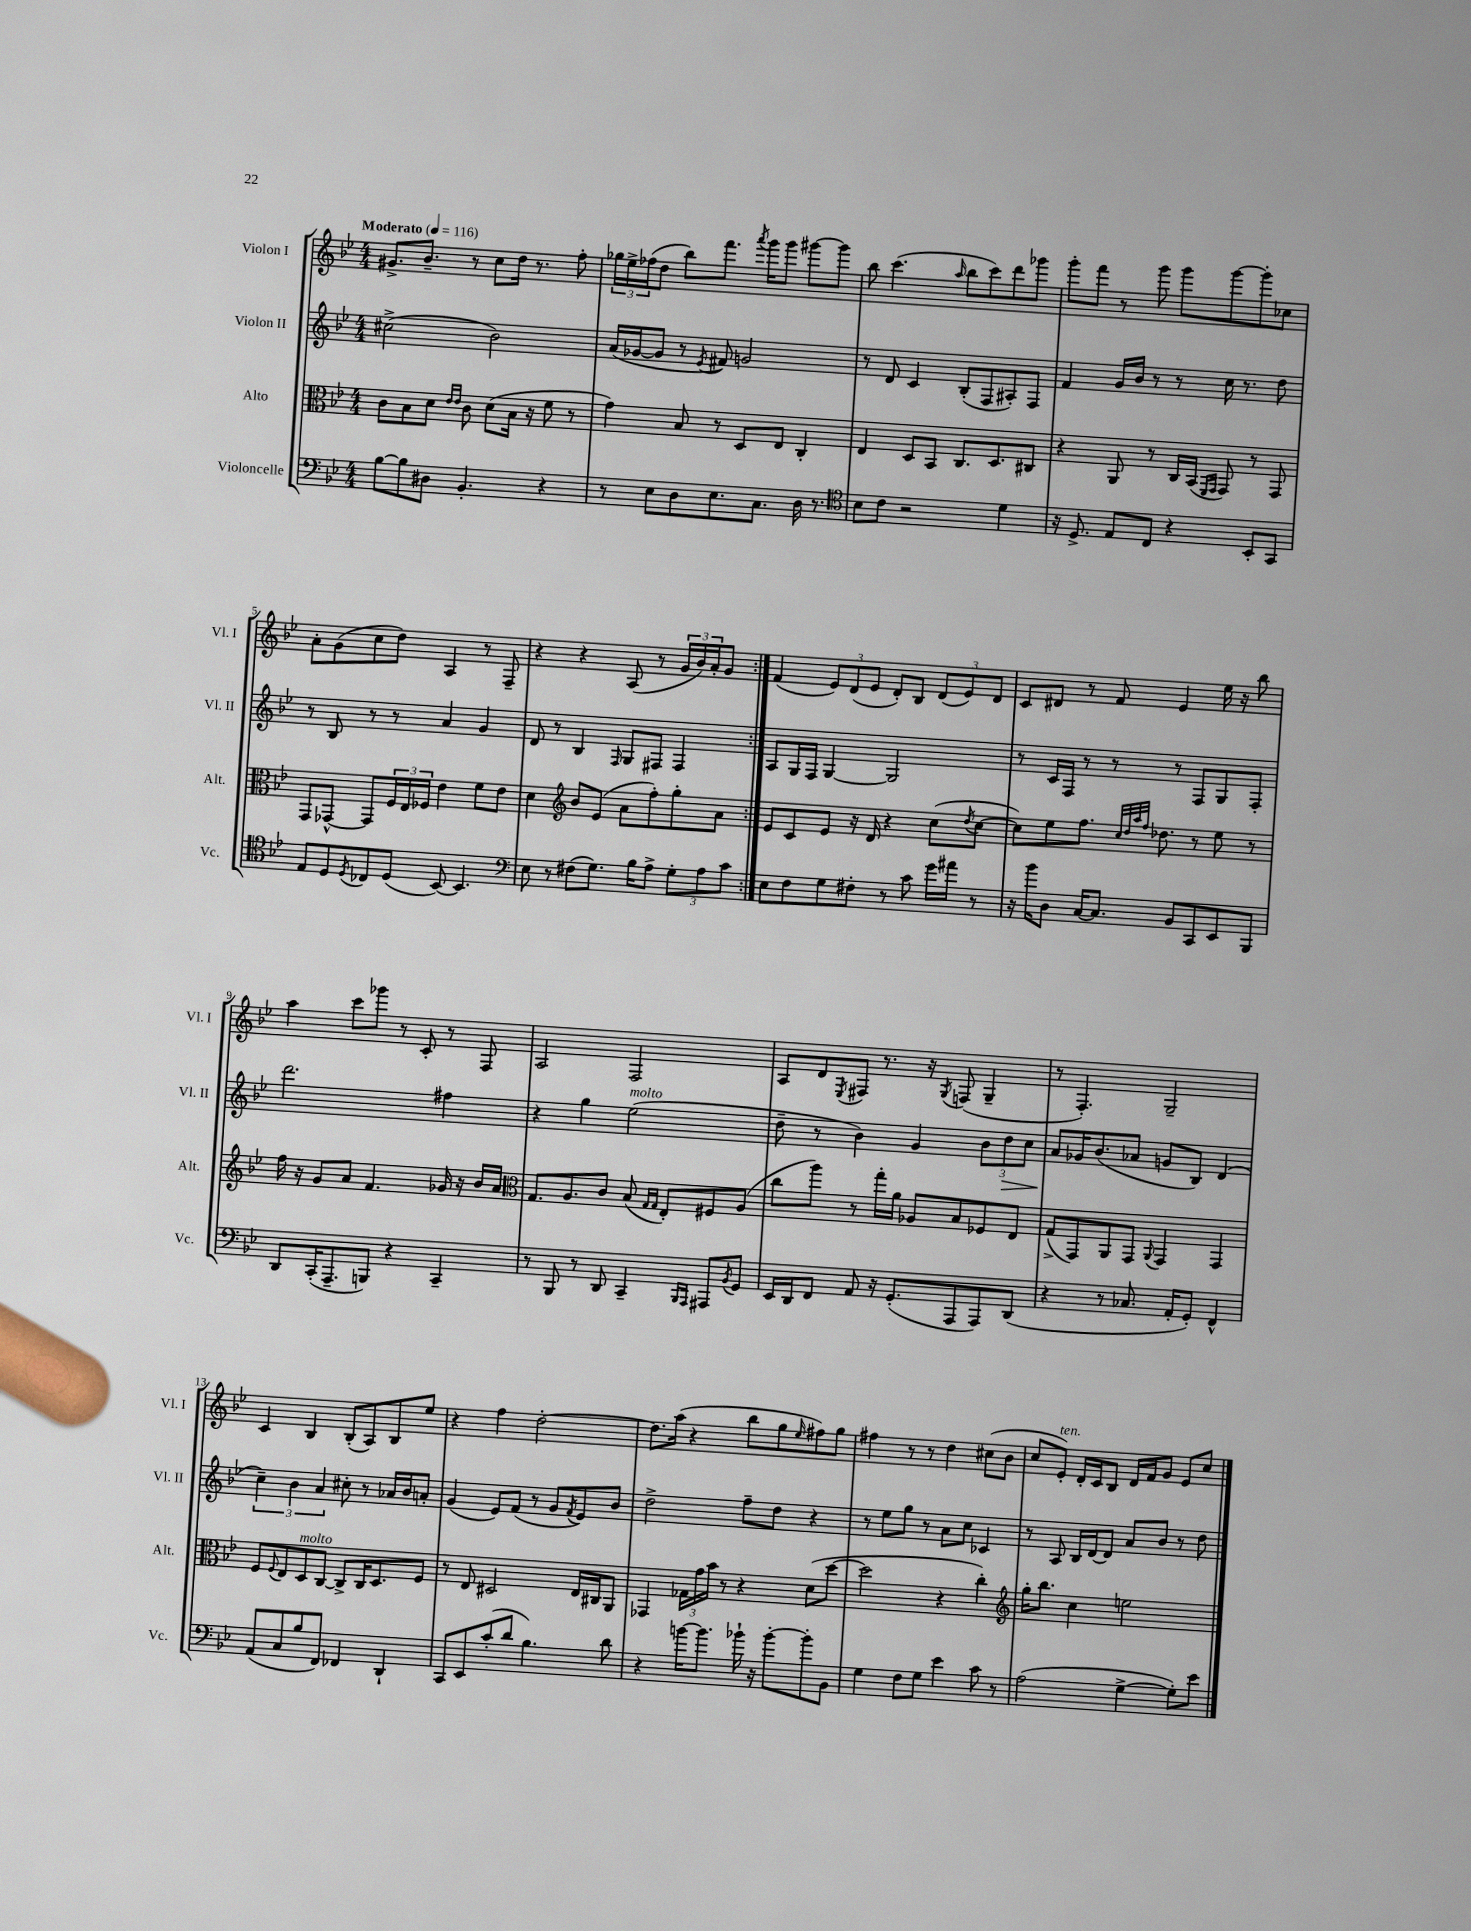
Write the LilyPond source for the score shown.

<<
\new StaffGroup <<
\new Staff = "s0" \with { instrumentName = "Violon I" shortInstrumentName = "Vl. I" } {
    \clef treble \key bes \major \numericTimeSignature \time 4/4 \tempo "Moderato" 4 = 116
    \repeat volta 2 { gis'8.-> bes'8.-- r8 c''8 d''16 r8. f''8-. |
    \tuplet 3/2 { ges''16 ees''16-> fes''16( } d''8 bes''8) f'''8. \acciaccatura { a'''8 } g'''16 g'''8 gis'''8~ gis'''8 |
    bes''8 c'''4.( \grace { a''16 } bes''8 c'''8) d'''8 ges'''8 |
    g'''8-. f'''8 r8 g'''8 g'''8 g'''8~ g'''8-. ces''8 |
    a'8-. g'8( c''8 d''8) a4 r8 f8-- |
    r4 r4 a8( r8 \tuplet 3/2 { g'16 bes'16) a'16-. } g'8 | }
    f'4( \tuplet 3/2 { ees'8) d'8( ees'8 } d'8-.) bes8 \tuplet 3/2 { d'8( ees'8) d'8 } |
    c'8 dis'8 r8 f'8 ees'4 ees''16 r16 bes''8 |
    a''4 c'''8 ges'''8 r8 c'8-. r8 f8 |
    a2 f2 |
    a8 d'8 \acciaccatura { ees8 } fis8 r8. r16 \acciaccatura { g8 } f8( g4-- |
    r8 f4.-.) g2-- |
    c'4 bes4 bes8-.( a8) bes8 ees''8 |
    r4 f''4 d''2~-. |
    d''8. a''16( r4 bes''8 g''8 \grace { ees''16 } fis''8) g''8 |
    fis''4 r8 r8 d''4 cis''8( bes'8 |
    c''8 ees'8-.^\markup { \italic "ten." }) d'16-. c'16 bes8 d'16 f'16 g'8 ees'8 c''8 \bar "|." |
}
\new Staff = "s1" \with { instrumentName = "Violon II" shortInstrumentName = "Vl. II" } {
    \clef treble \key bes \major \numericTimeSignature \time 4/4
    \repeat volta 2 { cis''2->( bes'2) |
    a'16( ges'16~ ges'8 r8 \acciaccatura { ees'8 } fis'8) g'2 |
    r8 d'8 c'4 bes8-.( f8 ais8-.) f8 |
    f'4 g'16 bes'16 r8 r8 c''16 r8. d''8 |
    r8 bes8 r8 r8 a'4 g'4 |
    d'8 r8 bes4 \grace { f16 } g8 fis8 fis4 | }
    a8 g16 f16 g4~ g2 |
    r8 c'16 f16 r8 r8 r8 f8 g8 f8-. |
    d'''2. fis''4 |
    r4 g''4 ees''2^\markup { \italic "molto" }( |
    d''8-- r8 bes'4) g'4 \tuplet 3/2 { bes'8 d''8\> c''8 } |
    a'8\! ges'16 bes'8.( aes'8 g'8 bes8) d'4( |
    \tuplet 3/2 { c''4--) bes'4 a'4 } cis''8-. r8 aes'16 bes'16 a'8-. |
    g'4( ees'8) f'8( r8 g'8 \acciaccatura { f'8 } ees'8) bes'8 |
    d''2-> f''8-- d''8 r4 |
    r8 ees''8 g''8 r8 a'8 c''8 ces'4 |
    r8 a8 bes16 d'16~ d'8 a'8 bes'8 r8 d''8 \bar "|." |
}
\new Staff = "s2" \with { instrumentName = "Alto" shortInstrumentName = "Alt." } {
    \clef alto \key bes \major \numericTimeSignature \time 4/4
    \repeat volta 2 { c'8 bes8 d'8 \grace { ees'16 ees'16 } c'8 d'8( bes16 r16 f'8 r8 |
    g'4) bes8 r8 d8 ees8 c4-. |
    ees4 d8 bes,8 c8. d8. cis8 |
    r4 a,8 r8 c16 bes,16( \grace { f,16 g,16 } g,8) r8 g,8 |
    g,8 ges,8~-^ ges,8 \tuplet 3/2 { f16 ees16 fes16 } ees'4 f'8 ees'8 |
    d'4 \clef treble bes'8 ees'8( a'8 f''8-.) g''8-. a'8 | }
    ees'8 c'8 ees'8 r16 d'16 r4 c''8( \acciaccatura { d''8 } c''8~ |
    c''8) ees''8 f''8. \grace { c''32 d''32 a''32 f''32 } des''8. r8 ees''8 r8 |
    f''16 r16 g'8 a'8 f'4. ges'16 r16 bes'16 a'16 |
    \clef alto g8. a8. c'8 bes8( \grace { g16 g16 } ees8-.) fis8 a8( |
    c''8 a''8) r8 g''16-. a'16 aes8 bes8 fes8 ees8 |
    g8->( g,8) a,8 g,8 \appoggiatura { a,8 } g,4 g,4 |
    f8 \appoggiatura { f8 } ees8 d8^\markup { \italic "molto" } c8~ c8-> c16 d8. f8 |
    r8 ees8 dis2 ees16 cis16 a,8 |
    ges,4 \tuplet 3/2 { ges16 g'16 bes'16 } r8 r4 d'8( d''8~ |
    d''2 r4 c''4-.) |
    \clef treble g''16-. bes''8. c''4 e''2 \bar "|." |
}
\new Staff = "s3" \with { instrumentName = "Violoncelle" shortInstrumentName = "Vc." } {
    \clef bass \key bes \major \numericTimeSignature \time 4/4
    \repeat volta 2 { bes8~ bes8 dis8 bes,4.-. r4 |
    r8 ees8 d8 ees8. c8. d16 r8. |
    \clef tenor bes8 c'8 r2 d'4 |
    r16 d8.-> ees8 c8 r4 bes,8-. g,8 |
    ees8 d8 \acciaccatura { d8 } ces8 d8( bes,8~) bes,4. |
    \clef bass ees8 r8 fis8( g8.) bes16 a8-> \tuplet 3/2 { g8-. a8 c'8 } | }
    ees8 f8 g8 fis8-. r8 c'8 g'16 ais'16 r8 |
    r16 bes'16 d8 c16~ c8. bes,8 c,8 ees,8 bes,,8 |
    d,8 c,16-.( a,,8.-- b,,8) r4 c,4-- |
    r8 bes,,8 r8 d,8 c,4-- \grace { bes,,16 a,,16 } ais,,8 \acciaccatura { bes,8 } g,8 |
    ees,16 d,16 f,8 a,8 r16 g,8.-.( a,,8 a,,8) d,8( |
    r4 r8 ces8. a,16-. g,8-.) f,4-^ |
    a,8( c8 bes8 f,8) fes,4 d,4-! |
    c,8 ees,8 c'8-.( d'8 bes4.) d'8 |
    r4 b'16~ b'8. bes'16-! r16 bes'8~-. bes'8-. bes,8 |
    g4 f8 g8 ees'4 c'8 r8 |
    a2( g4~-> g8-.) ees'8 \bar "|." |
}
>>
>>
